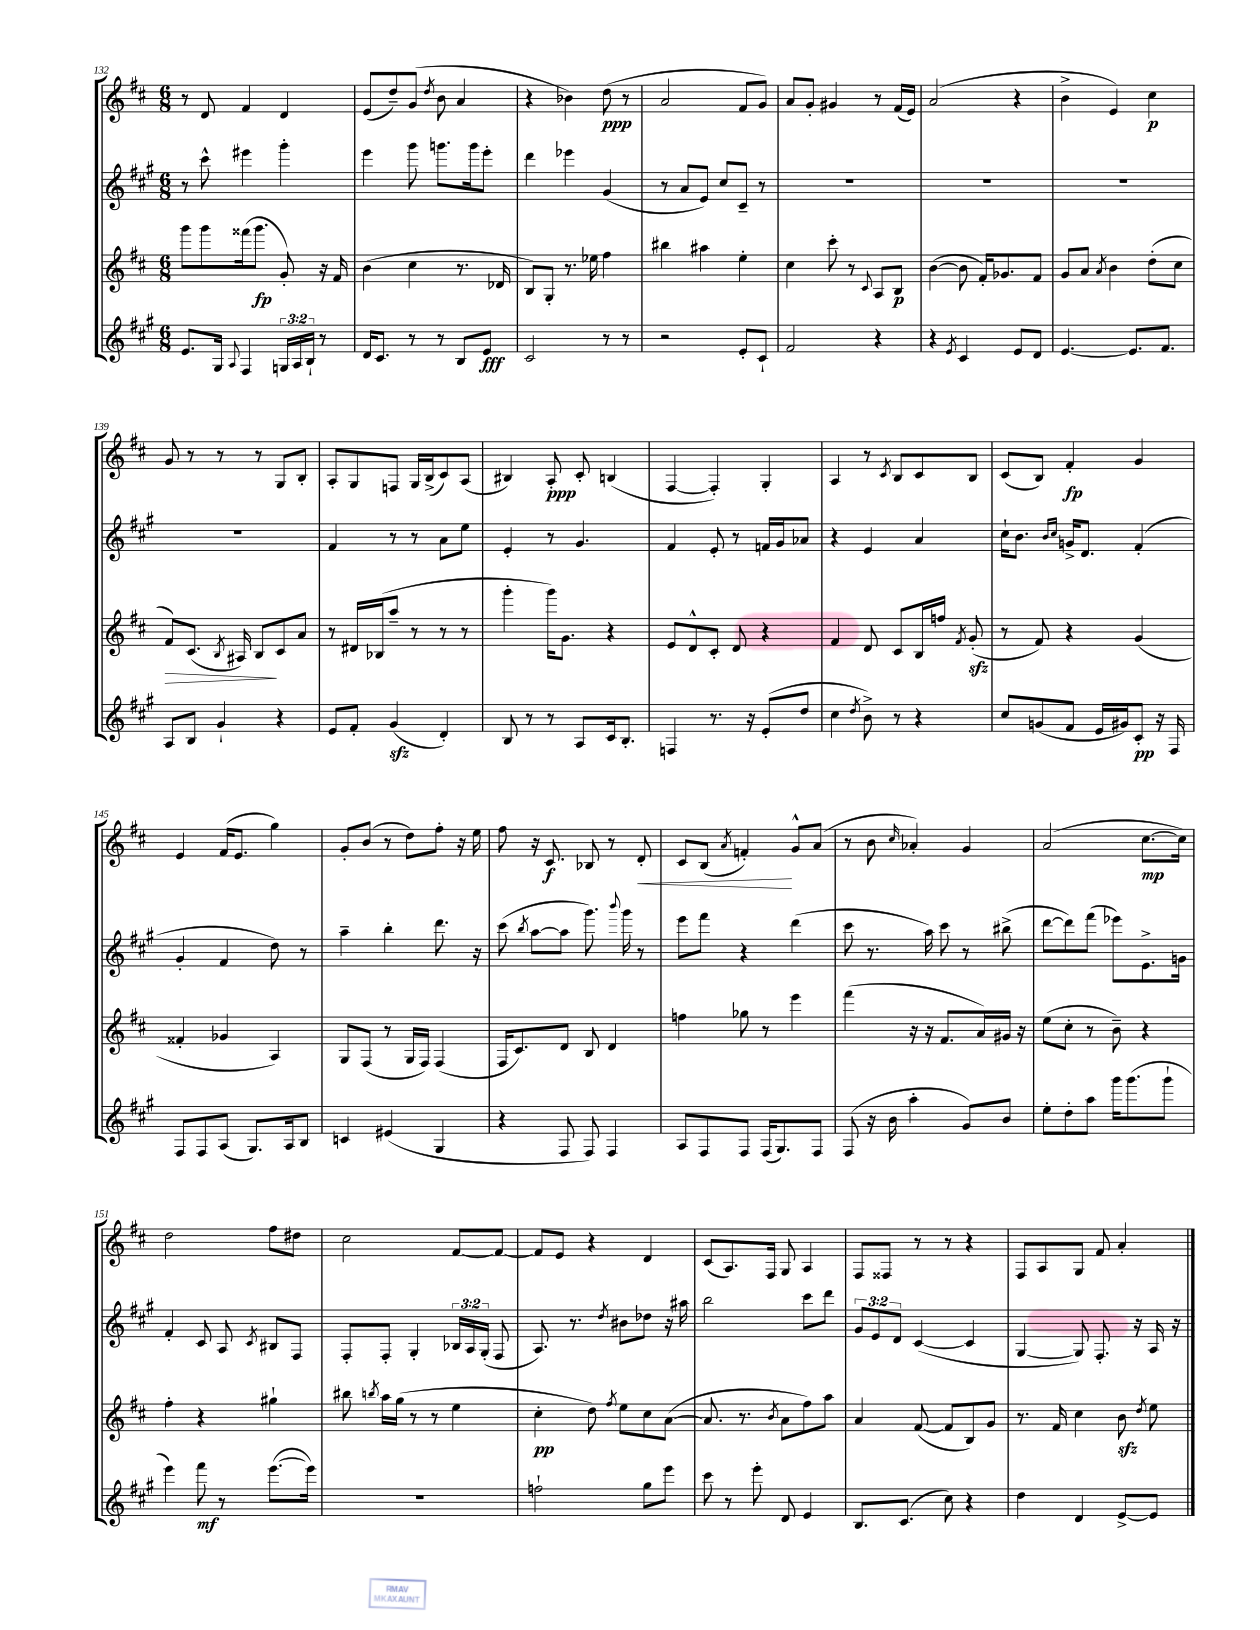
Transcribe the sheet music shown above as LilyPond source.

<<
\new StaffGroup <<
\new Staff = "s0" {
    \clef treble \key d \major \numericTimeSignature \time 6/8
    \autoBeamOff r8 d'8 fis'4 d'4 |
    e'8[( d''8--) g'8]( \acciaccatura { d''8 } b'8 a'4 |
    r4 bes'4) d''8\ppp( r8 |
    a'2 fis'8[ g'8]) |
    a'8[ g'8]-. gis'4 r8 fis'16[( e'16]) |
    a'2( r4 |
    b'4-> e'4) cis''4\p |
    g'8 r8 r8 r8 g8[ b8]-. |
    a8[-. g8 f8] g16[ b16->( cis'8) a8]( |
    bis4) a8-.\ppp cis'8-. b4( |
    fis4~ fis4-.) g4-. |
    a4 r8 \acciaccatura { cis'8 } b8[ cis'8 b8] |
    cis'8[( b8]) fis'4-.\fp g'4 |
    e'4 fis'16[( e'8.] g''4) |
    g'8[-. b'8]( r8 d''8[) fis''8]-. r16 e''16 |
    fis''8 r16 cis'8.\f bes8 r8 d'8-.\< |
    cis'8[ b8]( \acciaccatura { a'8 } f'4-.\!) g'8[-^ a'8]( |
    r8 b'8 \grace { cis''16 } aes'4-.) g'4 |
    a'2( cis''8.[~\mp cis''16]) |
    d''2 fis''8[ dis''8] |
    cis''2 fis'8[~ fis'8]~ |
    fis'8[ e'8] r4 d'4 |
    cis'8[( a8.) fis16] g8 a4 |
    fis8[ fisis8] r8 r8 r4 |
    fis8[ a8 g8] fis'8 a'4-. \bar "|." |
}
\new Staff = "s1" {
    \clef treble \key a \major \numericTimeSignature \time 6/8 \override Staff.TupletNumber.text = #tuplet-number::calc-fraction-text
    \autoBeamOff r8 cis'''8-^ eis'''4 gis'''4-. |
    e'''4 gis'''8 g'''8.[ g'''16 e'''8]-. |
    d'''4 ees'''4 gis'4( |
    r8 a'8[ e'8]) cis''8[ cis'8]-- r8 |
    R2. |
    R2. |
    R2. |
    R2. |
    fis'4 r8 r8 a'8[ e''8] |
    e'4-. r8 gis'4. |
    fis'4 e'8-. r8 f'16[ gis'16 aes'8] |
    r4 e'4 a'4 |
    cis''16[-! b'8.] \grace { b'16[ cis''16] } g'16[-> d'8.] fis'4-.( |
    gis'4-. fis'4 d''8) r8 |
    a''4-- b''4-. d'''8. r16 |
    cis'''8( \acciaccatura { b''8 } a''8[~ a''8] gis'''8.) \appoggiatura { b'''8 } gis'''16 r8 |
    e'''8[ fis'''8] r4 d'''4( |
    cis'''8 r8. a''16) cis'''8 r8 bis''8->( |
    d'''8[~ d'''8) fis'''8]( ees'''8[) e'8.-> g'16] |
    fis'4-. cis'8 a8 \acciaccatura { cis'8 } bis8[ fis8] |
    fis8[-. fis8]-. gis4-. \tuplet 3/2 { bes16[ a16 gis16]-.( } fis8 |
    a8.) r8. \acciaccatura { d''8 } bis'8[ des''8] r16 ais''16 |
    b''2 cis'''8[ d'''8] |
    \tuplet 3/2 { gis'8[ e'8 d'8] } cis'4~( cis'4 |
    gis4~ gis8) fis8.-. r16 a16 r16 \bar "|." |
}
\new Staff = "s2" {
    \clef treble \key d \major \numericTimeSignature \time 6/8
    \autoBeamOff g'''8[ g'''8 fisis'''16( g'''8.]\fp g'8-.) r16 fis'16 |
    b'4( cis''4 r8. des'16 |
    b8[) g8]-. r8. ees''16 fis''4 |
    bis''4 ais''4 e''4-. |
    cis''4 cis'''8-. r8 \appoggiatura { cis'8 } a8[ b8]\p |
    b'4~( b'8 fis'16[-.) ges'8. fis'8] |
    g'8[ a'8] \acciaccatura { a'8 } b'4 d''8[-.( cis''8] |
    fis'8[\>) cis'8.]( \acciaccatura { b8 } ais16) b8[\! cis'8 a'8] |
    r8 dis'16[ bes16( a''8]-- r8 r8 r8 |
    g'''4-. g'''16[) g'8.] r4 |
    e'8[ d'8-^ cis'8]-. d'8 r4 |
    fis'4 d'8 cis'8[ b16 f''16] \acciaccatura { fis'8 } g'8-.\sfz( |
    r8 fis'8) r4 g'4( |
    fisis'4-. ges'4 a4) |
    g8[ fis8]( r8 g16[ fis16]) fis4( |
    fis16[ cis'8.) d'8] b8 d'4 |
    f''4 ges''8 r8 e'''4 |
    fis'''4( r16 r16 fis'8.[ a'16) gis'16] r16 |
    e''8[( cis''8]-. r8 b'8--) r4 |
    fis''4-. r4 gis''4-! |
    bis''8 \acciaccatura { b''8 } a''16[ g''16]( r8 r8 e''4 |
    cis''4-.\pp d''8) \acciaccatura { fis''8 } e''8[ cis''8 a'8]~( |
    a'8. r8. \acciaccatura { b'8 } a'8[ fis''8) a''8] |
    a'4 fis'8~( fis'8[ b8) g'8] |
    r8. fis'16 cis''4 b'8\sfz \acciaccatura { d''8 } e''8 \bar "|." |
}
\new Staff = "s3" {
    \clef treble \key a \major \numericTimeSignature \time 6/8 \override Staff.TupletNumber.text = #tuplet-number::calc-fraction-text
    \autoBeamOff e'8.[ gis16] \appoggiatura { a8 } fis4 \tuplet 3/2 { g16[ a16 b16]-! } r8 |
    d'16[ cis'8.] r8 r8 b8[ e'8]\fff |
    cis'2 r8 r8 |
    r2 e'8[-. cis'8]-! |
    fis'2 r4 |
    r4 \acciaccatura { e'8 } cis'4 e'8[ d'8] |
    e'4.~ e'8.[ fis'8.] |
    a8[ b8] gis'4-! r4 |
    e'8[ fis'8]-. gis'4\sfz( d'4-.) |
    b8 r8 r8 a8[ cis'16 b8.]-. |
    f4 r8. r16 e'8[-.( d''8] |
    cis''4 \acciaccatura { d''8 } b'8->) r8 r4 |
    cis''8[ g'8( fis'8] e'16[ gis'16) cis'8]-.\pp r16 fis16 |
    fis8[ fis8 a8]( gis8.[) a16 b8] |
    c'4 eis'4( gis4 |
    r4 fis8 fis8) fis4 |
    a8[ fis8 fis8] fis16[( gis8.) fis8] |
    fis8( r16 b'16 a''4-. gis'8[) b'8] |
    e''8[-. d''8-. a''8] gis'''16[ gis'''8.( gis'''8]-! |
    e'''4) fis'''8\mf r8 e'''8.[~( e'''16]) |
    r2. |
    f''2-! gis''8[ e'''8] |
    cis'''8 r8 e'''8-. d'8 e'4 |
    b8.[ cis'8.]( cis''8) r4 |
    d''4 d'4 e'8[~-> e'8] \bar "|." |
}
>>
>>
\layout { \context { \Score currentBarNumber = #132 } }
